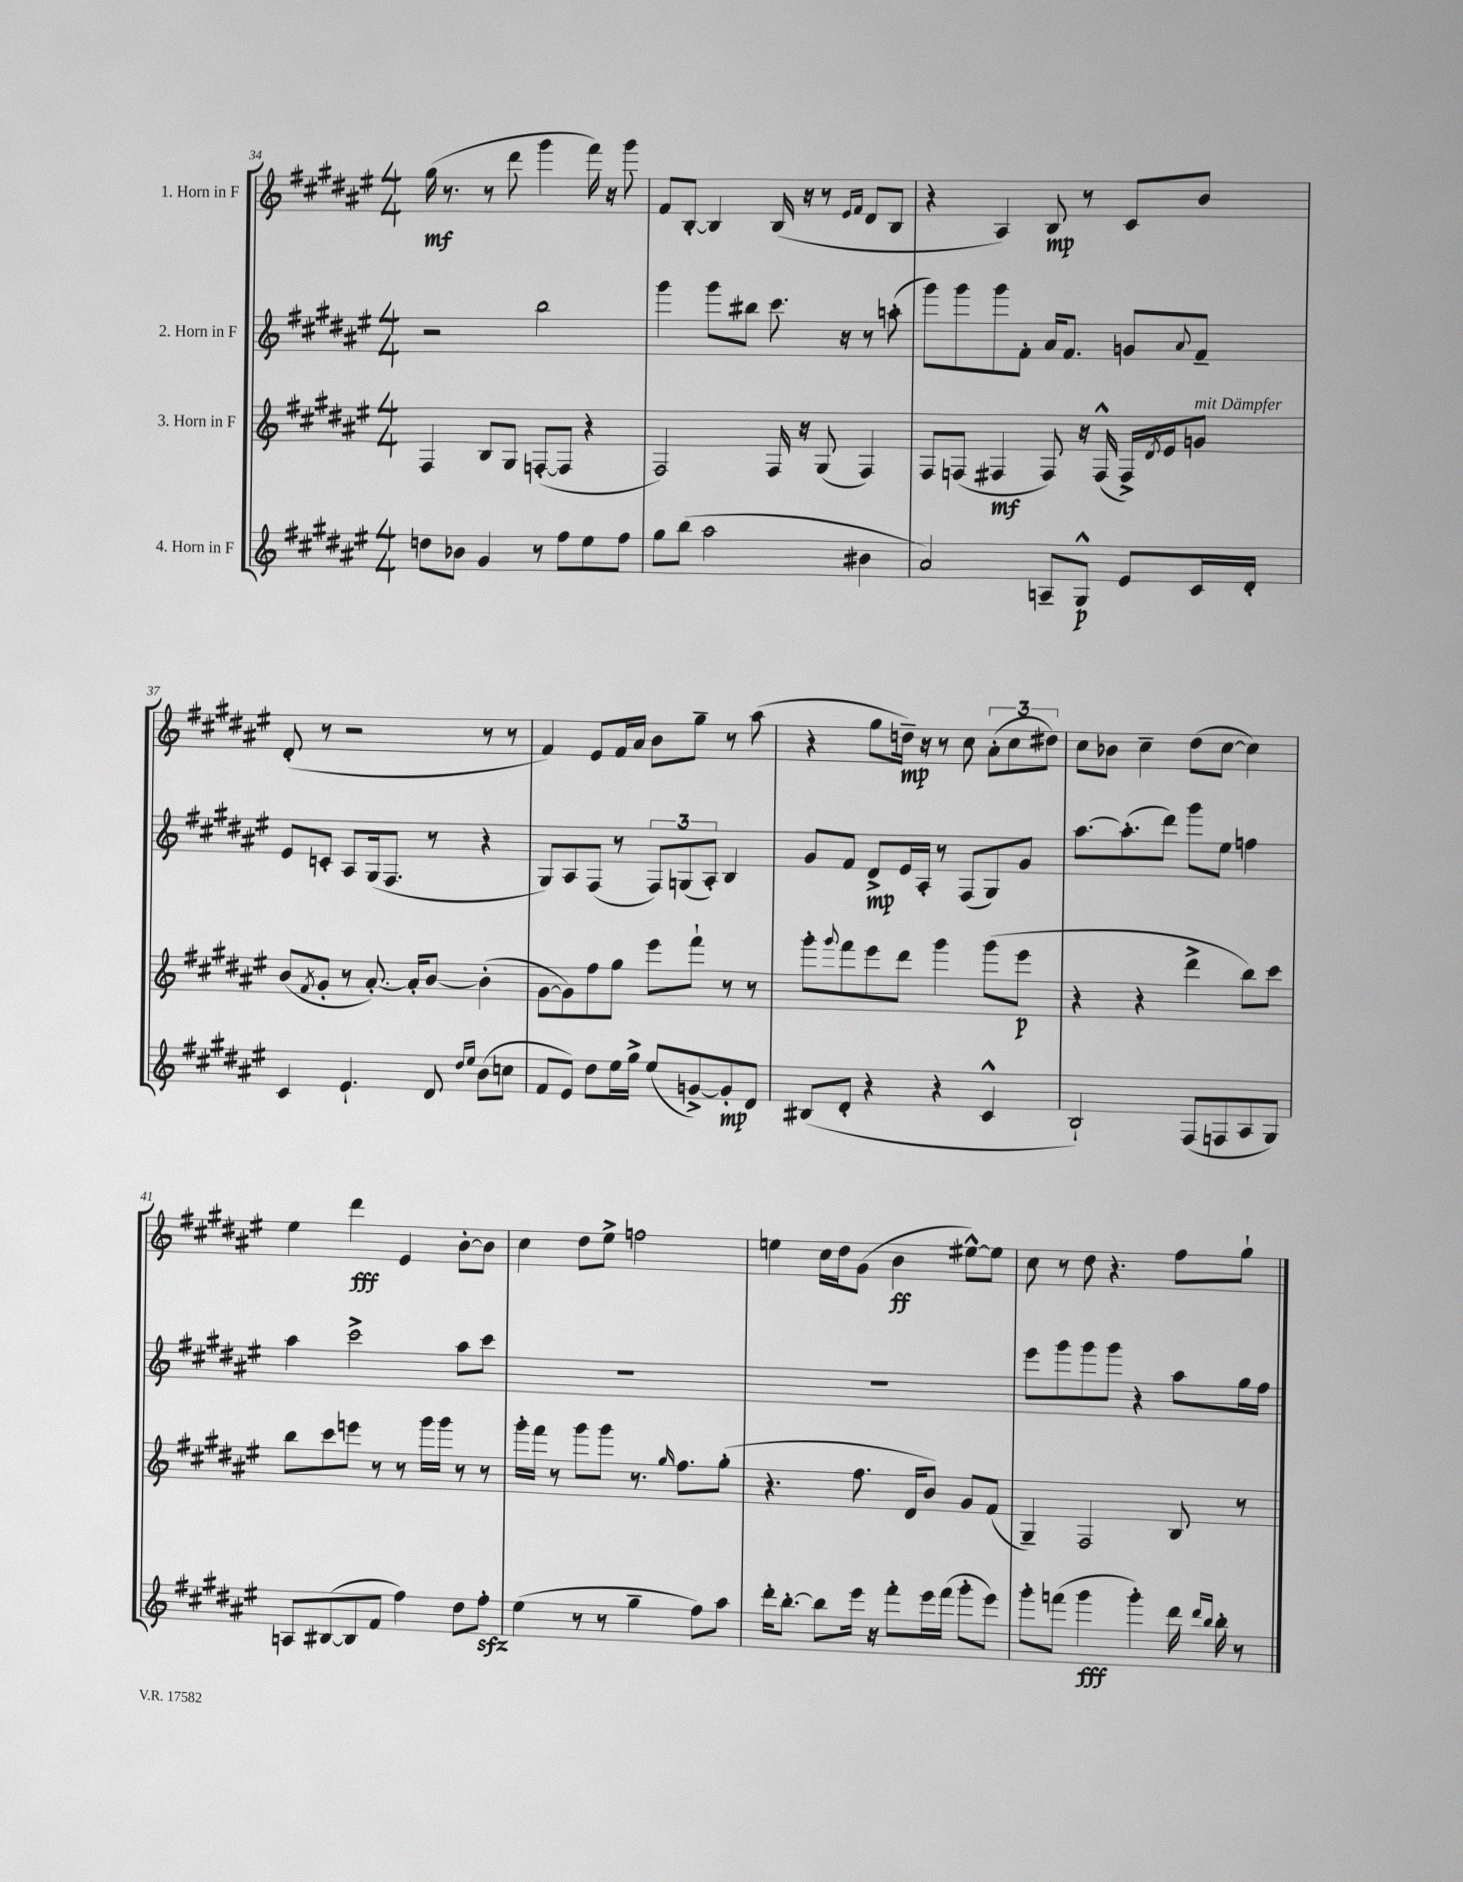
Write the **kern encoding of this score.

**kern	**dynam	**kern	**dynam	**kern	**dynam	**kern	**dynam
*part4	*part4	*part3	*part3	*part2	*part2	*part1	*part1
*staff4	*staff4	*staff3	*staff3	*staff2	*staff2	*staff1	*staff1
*I"4. Horn in F	*	*I"3. Horn in F	*	*I"2. Horn in F	*	*I"1. Horn in F	*
*clefG2	*	*clefG2	*	*clefG2	*	*clefG2	*
*k[f#c#g#d#a#e#]	*	*k[f#c#g#d#a#e#]	*	*k[f#c#g#d#a#e#]	*	*k[f#c#g#d#a#e#]	*
*M4/4	*	*M4/4	*	*M4/4	*	*M4/4	*
=34	=34	=34	=34	=34	=34	=34	=34
8ddn\L	.	4F#/	.	2r	.	(16gg#\	mf
.	.	.	.	.	.	8.r	.
8b-X\J	.	.	.	.	.	.	.
4g#/	.	8B/L	.	.	.	8r	.
.	.	8G#/J	.	.	.	8ddd#\	.
8r	.	([8Fn'/L	.	2bb\	.	4ggg#\	.
8ff#\L	.	8F/J]	.	.	.	.	.
8ee#\	.	4r	.	.	.	16fff#\)	.
.	.	.	.	.	.	16r	.
8ff#\J	.	.	.	.	.	8ggg#\	.
=35	=35	=35	=35	=35	=35	=35	=35
8gg#\L	.	2F#/)	.	4ggg#\	.	8f#/L	.
(8bb\J	.	.	.	.	.	[8B'/J	.
2aa#\	.	.	.	8ggg#\L	.	4B/]	.
.	.	.	.	8bb#X\J	.	.	.
.	.	16F#/	.	8.ccc#\	.	(16B/	.
.	.	16r	.	.	.	16r	.
.	.	(8G#/	.	.	.	8r	.
.	.	.	.	16r	.	.	.
.	.	.	.	.	.	16qqe#/LL	.
.	.	.	.	.	.	16qqf#/JJ	.
4b#X\	.	4F#/)	.	8r	.	8d#/L	.
.	.	.	.	(8aan'\	.	8B/J	.
=36	=36	=36	=36	=36	=36	=36	=36
2a#/)	.	8F#/L	.	8ggg#\L)	.	4r	.
.	.	(8Fn/J	.	8ggg#\	.	.	.
.	.	4F#X/	mf	8ggg#\	.	4A#/)	.
.	.	.	.	8f#'\J	.	.	.
8An~/L	.	8F#/)	.	16a#/KL	.	8B/	mp
.	.	.	.	8.f#/J	.	.	.
8G#^^/J	p	16r	.	.	.	8r	.
.	.	(16F#^^/	.	.	.	.	.
8e#/L	.	16F#^/LL)	.	8gn/L	.	8c#/L	.
.	.	8qd#/	.	.	.	.	.
.	.	16e#/J	.	.	.	.	.
.	.	.	.	8qqa#/	.	.	.
!	!	!LO:TX:a:i:t=mit Dämpfer	!	!	!	!	!
16c#/L	.	8gn/J	.	8f#~/J	.	8b/J	.
16d#'/JJ	.	.	.	.	.	.	.
!!LO:LB:g=z
=37	=37	=37	=37	=37	=37	=37	=37
4c#/	.	(8b/L	.	8e#/L	.	(8d#'/	.
.	.	8qf#/	.	.	.	.	.
.	.	8g#'/J	.	8cn'/J	.	8r	.
4.e#`/	.	8r	.	8A#/L	.	2r	.
.	.	[8.a#'/)	.	(16G#/k	.	.	.
.	.	.	.	8.F#/J	.	.	.
.	.	16a#'/KL]	.	.	.	.	.
8d#/	.	[8b/J	.	8r	.	.	.
16qqdd#/LL	.	.	.	.	.	.	.
16qqee#/JJ	.	.	.	.	.	.	.
(8b\L	.	(4b'\]	.	4r	.	8r	.
8ccn\J	.	.	.	.	.	8r	.
=38	=38	=38	=38	=38	=38	=38	=38
8f#/L	.	[8g#\L	.	8G#/L)	.	4f#/)	.
8e#/J)	.	8g#\])	.	8A#/	.	.	.
8dd#\L	.	8ff#\	.	(8F#/J	.	8e#/L	.
16ee#\L	.	8gg#\J	.	8r	.	16f#/L	.
16gg#^\JJ	.	.	.	.	.	16a#/JJ	.
(8ee#/L	.	8eee#\L	.	12F#/L)	.	8b\L	.
.	.	.	.	(12Gn/	.	.	.
[8gn^/)	.	8fff#`\J	.	.	.	8gg#~\J	.
.	.	.	.	12A#'/J)	.	.	.
8g'/]	mp	8r	.	4B/	.	8r	.
8d#/J	.	8r	.	.	.	(8aa#\	.
=39	=39	=39	=39	=39	=39	=39	=39
(8B#X/L	.	8ggg#'\L	.	8g#/L	.	4r	.
.	.	8qqggg#/	.	.	.	.	.
8d#'/J	.	8fff#\	.	8f#/J	.	.	.
4r	.	8eee#\	.	8d#^/L	mp	8gg#\L	.
.	.	8ddd#\J	.	16e#/L	.	16ddn~\Jk)	mp
.	.	.	.	16A#'/JJ	.	16r	.
4r	.	4ggg#\	.	8r	.	8r	.
.	.	.	.	(8F#/L	.	8cc#\	.
4c#^^/	.	(8ggg#\L	.	8G#/)	.	(12a#'\L	.
.	.	.	.	.	.	12cc#\	.
.	.	8eee#\J	p	8g#/J	.	.	.
.	.	.	.	.	.	12dd#X\J)	.
=40	=40	=40	=40	=40	=40	=40	=40
2B`/)	.	4r	.	[8.aa#\L	.	8cc#\L	.
.	.	.	.	.	.	8b-X\J	.
.	.	.	.	(8.aa#'\]	.	.	.
.	.	4r	.	.	.	4cc#~\	.
.	.	.	.	8ddd#\J)	.	.	.
(8F#/L	.	4ddd#^\	.	8ggg#\L	.	(8dd#\L	.
8Fn/	.	.	.	8ee#\J	.	[8cc#\J	.
8A#/	.	8bb\L)	.	4ffn\	.	4cc#\])	.
8G#/J)	.	8ccc#\J	.	.	.	.	.
!!LO:LB:g=z
=41	=41	=41	=41	=41	=41	=41	=41
8An/L	.	8bb\L	.	4aa#\	.	4ee#\	.
([8B#X/	.	8ccc#\	.	.	.	.	.
8B#/]	.	8eeen\J	.	2ccc#^\	.	4ddd#\	fff
8f#/J	.	8r	.	.	.	.	.
4ff#\)	.	8r	.	.	.	4e#/	.
.	.	16ggg#\LL	.	.	.	.	.
.	.	16ggg#\JJ	.	.	.	.	.
8dd#\L	.	8r	.	8aa#\L	.	[8b'\L	.
8ff#zz'\J	.	8r	.	8ccc#\J	.	8b\J]	.
=42	=42	=42	=42	=42	=42	=42	=42
(4ee#\	.	16ggg#'\LL	.	1r	.	4cc#\	.
.	.	16fff#\JJ	.	.	.	.	.
.	.	8r	.	.	.	.	.
8r	.	8ggg#\L	.	.	.	8dd#\L	.
8r	.	8ggg#\J	.	.	.	8ee#^\J	.
4gg#~\	.	8.r	.	.	.	2ffn\	.
.	.	16qqgg#/	.	.	.	.	.
.	.	8.ff#\L	.	.	.	.	.
8ff#\L)	.	.	.	.	.	.	.
8aa#\J	.	(8gg#'\J	.	.	.	.	.
=43	=43	=43	=43	=43	=43	=43	=43
16ddd#'\KL	.	4.r	.	1r	.	4een\	.
[8.bb'\J	.	.	.	.	.	.	.
8bb\L]	.	.	.	.	.	16cc#\LL	.
.	.	.	.	.	.	16dd#\J	.
16eee#\Jk	.	8.ff#\	.	.	.	(8g#\J	.
16r	.	.	.	.	.	.	.
8fff#'\L	.	.	.	.	.	4b\	ff
.	.	16d#/KL	.	.	.	.	.
16eee#\L	.	8b/J)	.	.	.	.	.
(16fff#\JJ	.	.	.	.	.	.	.
8ggg#'\L	.	8g#/L	.	.	.	[8ee#X^^\L)	.
8eee#\J)	.	(8f#/J	.	.	.	8ee#\J]	.
=44	=44	=44	=44	=44	=44	=44	=44
8ggg#'\L	.	4G#~/)	.	8eee#\L	.	8cc#\	.
(8fffn\J	.	.	.	8ggg#\	.	8r	.
4ggg#\	fff	2F#/	.	8ggg#\	.	8dd#\	.
.	.	.	.	8ggg#\J	.	4.r	.
4ggg#'\)	.	.	.	4r	.	.	.
16ddd#\	.	8B/	.	8aa#\L	.	8ff#\L	.
16qqddd#/LL	.	.	.	.	.	.	.
16qqbb/JJ	.	.	.	.	.	.	.
16bb'\	.	.	.	.	.	.	.
8r	.	8r	.	16gg#\L	.	8gg#`\J	.
.	.	.	.	16ff#\JJ	.	.	.
==	==	==	==	==	==	==	==
*-	*-	*-	*-	*-	*-	*-	*-
